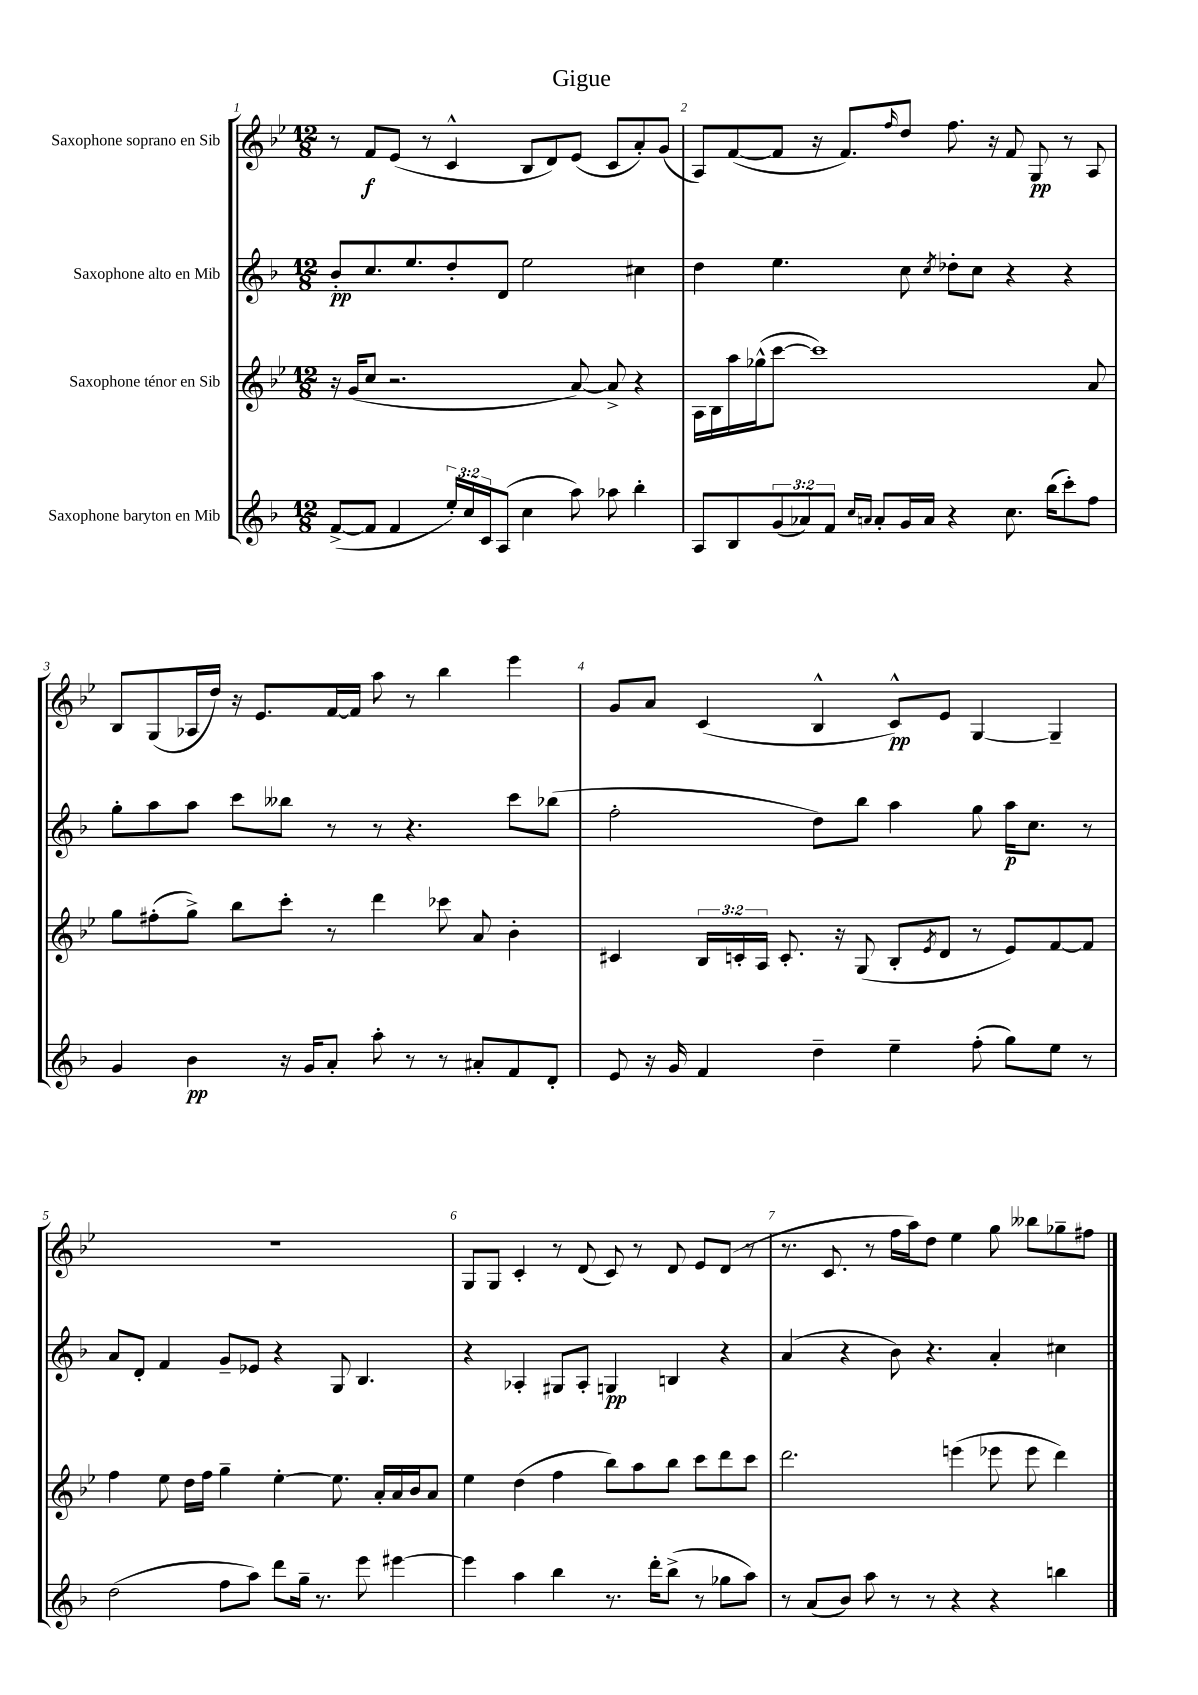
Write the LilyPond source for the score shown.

\header { title = "Gigue" }
<<
\new StaffGroup <<
\new Staff = "s0" \with { instrumentName = "Saxophone soprano en Sib" } {
    \clef treble \key bes \major \numericTimeSignature \time 12/8
    r8 f'8\f ees'8( r8 c'4-^ bes8 d'8) ees'8( c'8 a'8-.) g'8( |
    a8) f'8~( f'8 r16 f'8.) \grace { f''16 } d''8 f''8. r16 f'8 g8\pp r8 a8 |
    bes8 g8( aes16 d''16) r16 ees'8. f'16~ f'16 a''8 r8 bes''4 ees'''4 |
    g'8 a'8 c'4( bes4-^ c'8-^\pp) ees'8 g4~ g4-- |
    R1. |
    g8 g8 c'4-. r8 d'8( c'8) r8 d'8 ees'8 d'8( r8 |
    r8. c'8. r8 f''16 a''16) d''8 ees''4 g''8 beses''8 ges''8-- fis''8 \bar "|." |
}
\new Staff = "s1" \with { instrumentName = "Saxophone alto en Mib" } {
    \clef treble \key f \major \numericTimeSignature \time 12/8
    bes'8-.\pp c''8. e''8. d''8-. d'8 e''2 cis''4 |
    d''4 e''4. c''8 \acciaccatura { c''8 } des''8-. c''8 r4 r4 |
    g''8-. a''8 a''8 c'''8 beses''8 r8 r8 r4. c'''8 bes''8( |
    f''2-. d''8) bes''8 a''4 g''8 a''16\p c''8. r8 |
    a'8 d'8-. f'4 g'8-- ees'8 r4 g8 bes4. |
    r4 aes4-. gis8 aes8-. g4\pp b4 r4 |
    a'4( r4 bes'8) r4. a'4-. cis''4 \bar "|." |
}
\new Staff = "s2" \with { instrumentName = "Saxophone ténor en Sib" } {
    \clef treble \key bes \major \numericTimeSignature \time 12/8 \override Staff.TupletNumber.text = #tuplet-number::calc-fraction-text
    r16 g'16( c''8 r2. a'8~) a'8-> r4 |
    a16 bes16 a''16 ges''16-^( c'''8~ c'''1) a'8 |
    g''8 fis''8-.( g''8->) bes''8 c'''8-. r8 d'''4 ces'''8 a'8 bes'4-. |
    cis'4 \tuplet 3/2 { bes16 c'16-. a16 } c'8.-. r16 g8( bes8-. \acciaccatura { ees'8 } d'8 r8 ees'8) f'8~ f'8 |
    f''4 ees''8 d''16 f''16 g''4-- ees''4~-. ees''8. a'16-. a'16 bes'16 a'8 |
    ees''4 d''4( f''4 bes''8) a''8 bes''8 c'''8 d'''8 c'''8 |
    d'''2. e'''4( ees'''8 ees'''8 d'''4) \bar "|." |
}
\new Staff = "s3" \with { instrumentName = "Saxophone baryton en Mib" } {
    \clef treble \key f \major \numericTimeSignature \time 12/8 \override Staff.TupletNumber.text = #tuplet-number::calc-fraction-text
    f'8~->( f'8 f'4 \tuplet 3/2 { e''16-.) c''16 c'16 } a8( c''4 a''8) aes''8 bes''4-. |
    a8 bes8 \tuplet 3/2 { g'8( aes'8) f'8 } \grace { c''16 a'16 } a'8-. g'16 a'16 r4 c''8. bes''16( c'''8-.) f''8 |
    g'4 bes'4\pp r16 g'16 a'8-. a''8-. r8 r8 ais'8-. f'8 d'8-. |
    e'8 r16 g'16 f'4 d''4-- e''4-- f''8-.( g''8) e''8 r8 |
    d''2( f''8 a''8) d'''8 g''16-- r8. e'''8 eis'''4~ |
    eis'''4 a''4 bes''4 r8. d'''16-. bes''8->( r8 ges''8 a''8) |
    r8 a'8( bes'8) a''8 r8 r8 r4 r4 b''4 \bar "|." |
}
>>
>>
\layout { \context { \Score \override BarNumber.break-visibility = ##(#f #t #t) barNumberVisibility = #all-bar-numbers-visible } }
